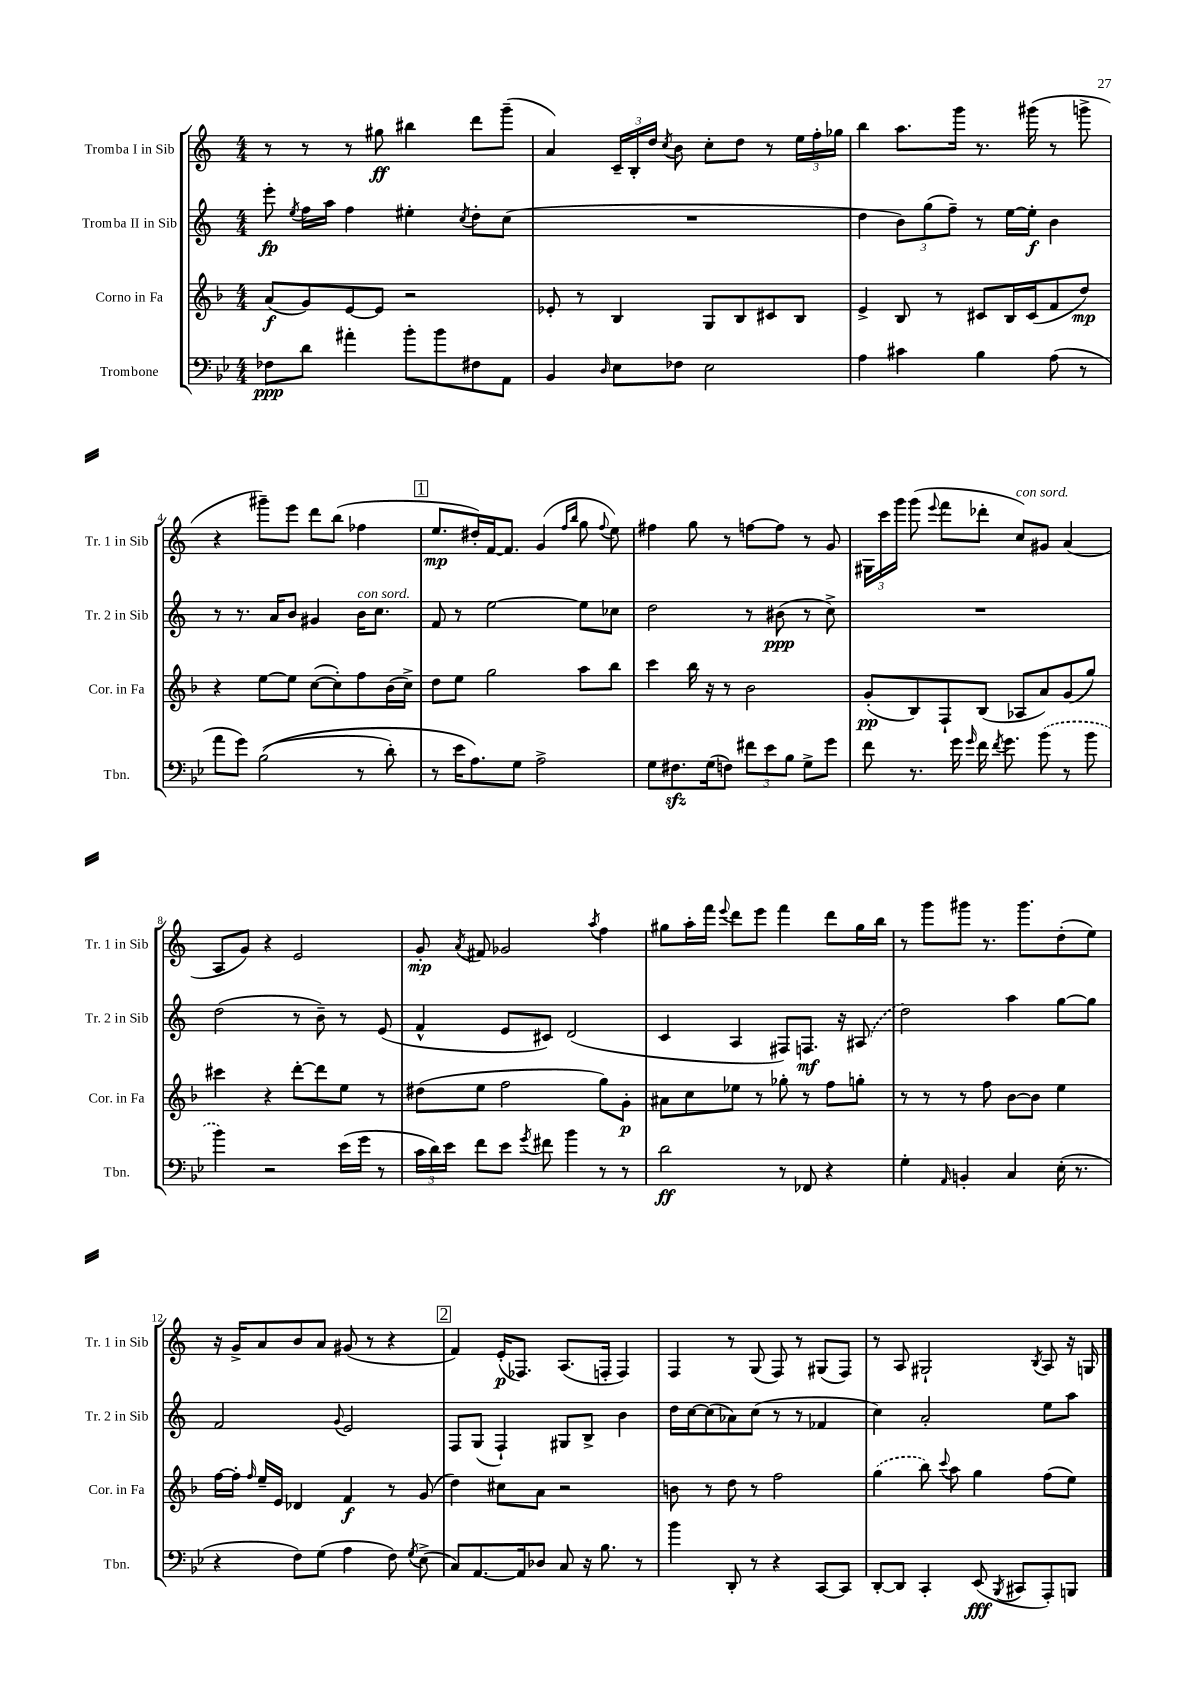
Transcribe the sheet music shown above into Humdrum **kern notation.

**kern	**kern	**kern	**kern
*staff4	*staff3	*staff2	*staff1
*clefF4	*clefG2	*clefG2	*clefG2
*k[b-e-]	*k[b-]	*k[]	*k[]
*M4/4	*M4/4	*M4/4	*M4/4
8F-	(8a	8eee'	8r
.	.	8qee	.
8d	8g)	16ff	8r
.	.	16aa	.
4a#'	[8e	4ff	8r
.	8e]	.	8gg#
8b-'	2r	4ee#'	4bb#
8b-	.	.	.
.	.	8qcc	.
8F#	.	8dd'	8ddd
8AA	.	(8cc	(8ggg~
=	=	=	=
4BB-	8e-'	1r	4a)
.	8r	.	.
16qqD	.	.	.
8E-	4B-	.	24c~
.	.	.	24B'
.	.	.	24dd
.	.	.	8qcc
8F-	.	.	8b
2E-	8G	.	8cc'
.	8B-	.	8dd
.	8c#	.	8r
.	8B-	.	24ee
.	.	.	24ff'
.	.	.	24gg-
=	=	=	=
4A	4e^	4dd	4bb
4c#	8B-	12b)	8.aa
.	.	(12gg	.
.	8r	.	.
.	.	12ff~)	.
.	.	.	16ggg
4B-	8c#	8r	8.r
.	16B-	[16ee	.
.	(16c#	16ee']	(16ggg#
(8A	8f	4b	8r
8r	8dd)	.	8ggg^
=	=	=	=
8a	4r	8r	4r
8g)	.	8.r	.
&((2B-	[8ee	.	8ggg#~)
.	.	16a	.
.	8ee]	8b	8eee
.	([8cc	4g#	8ddd
.	8cc'])	.	(8bb
8r	8ff	16b	4ff-
.	.	8.cc	.
8d')	(16b-	.	.
.	16cc^)	.	.
=	=	=	=
8r	8dd	8f	8.ee
16e-	8ee	8r	.
8.A&)	.	.	16dd#')
.	2gg	[2ee	[16f
.	.	.	8.f]
8G	.	.	.
2A^	.	.	(4g
.	.	.	16qqff
.	.	.	16qqbb
.	8aa	8ee]	8gg
.	.	.	8qqff
.	8bb-	8cc-	8ee)
=	=	=	=
8G	4ccc	2dd	4ff#
8.F#	.	.	.
.	16bb-	.	8gg
(16G	16r	.	.
8F)	8r	.	8r
12f#	2b-	8r	[8ff
12e-	.	.	.
.	.	(8b#	8ff]
12B-	.	.	.
8G^	.	8r	8r
8g	.	8cc^)	8g
=	=	=	=
8f	(8g'	1r	24G#
.	.	.	24ccc
.	.	.	24ggg
8.r	8B-)	.	(8ggg
.	.	.	8qqeee
.	8F`	.	8fff
16g	.	.	.
16qqg	.	.	.
16f	(8B-	.	8ddd-'
8qf	.	.	.
8.g	.	.	.
.	8A-	.	8cc)
(8b-	8a)	.	8g#
8r	(8g	.	(4a
8b-	8gg)	.	.
=	=	=	=
4b-)	4ccc#	(2dd	8A
.	.	.	8g)
2r	4r	.	4r
.	[8ddd'	8r	2e
.	8ddd]	8b~)	.
(16e-	8ee	8r	.
16g	.	.	.
8r	8r	(8e	.
=	=	=	=
24c	(8dd#	4f^^	8g'
24d)	.	.	.
24e-	.	.	.
.	.	.	8qa
8f	8ee	.	8f#
8e-	2ff	8e	2g-
8qg	.	.	.
8f#	.	8c#)	.
4b-	.	(2d	.
.	.	.	8qaa
8r	8gg)	.	4ff
8r	8g'	.	.
=	=	=	=
2d	8a#	4c	8gg#
.	8cc	.	16aa'
.	.	.	16fff
.	.	.	8qqeee
.	8ee-	4A	8ddd
.	8r	.	8eee
8r	8gg-'	8F#)	4fff
8FF-	8r	8.F	.
4r	8ff	.	8ddd
.	.	16r	.
.	8gg'	(8A#	16gg#
.	.	.	16bb
=	=	=	=
4G'	8r	2dd)	8r
.	8r	.	8ggg
16qqAA	.	.	.
4BB'	8r	.	8ggg#
.	8ff	.	8.r
4C	[8b-	4aa	.
.	.	.	8.ggg#
.	8b-]	.	.
(16E-'	4ee	[8gg	(8dd'
8.r	.	.	.
.	.	8gg]	8ee)
=	=	=	=
4r	[16ff	2f	16r
.	16ff']	.	16g^
.	16qqff	.	.
.	16ee~	.	8a
.	16e	.	.
8F)	4d-	.	8b
(8G	.	.	8a
.	.	8qqg	.
4A	4f	2e	(8g#
.	.	.	8r
8F)	8r	.	4r
8qG	.	.	.
(8E-^	(8g	.	.
=	=	=	=
8C)	4dd)	8F	4f)
[8.AA	.	(8G	.
.	8cc#	4F`)	(16e'
16AA]	.	.	8.F-)
8D-	8a	.	.
8C	2r	8G#	(8.A
16r	.	8B^	.
8.B-	.	.	16F'
.	.	4b	4F)
8r	.	.	.
=	=	=	=
4b-	8b	16dd	4F
.	.	[16cc	.
.	8r	(8cc]	.
8DD'	8dd	8a-)	8r
8r	8r	(8cc	(8G
4r	2ff	8r	8F)
.	.	8r	8r
[8CC	.	4f-	(8G#
8CC]	.	.	8F)
=	=	=	=
[8DD'	(4gg	4cc)	8r
8DD]	.	.	8A
4CC'	8bb-)	2a'	2G#`
.	8qqccc	.	.
.	8aa	.	.
(8EE-	4gg	.	.
8qBBB-	.	.	.
8CC#	.	.	.
.	.	.	8qB
8AAA')	(8ff	8ee	8A
8BBB	8ee)	8aa	16r
.	.	.	16G
==	==	==	==
*-	*-	*-	*-
